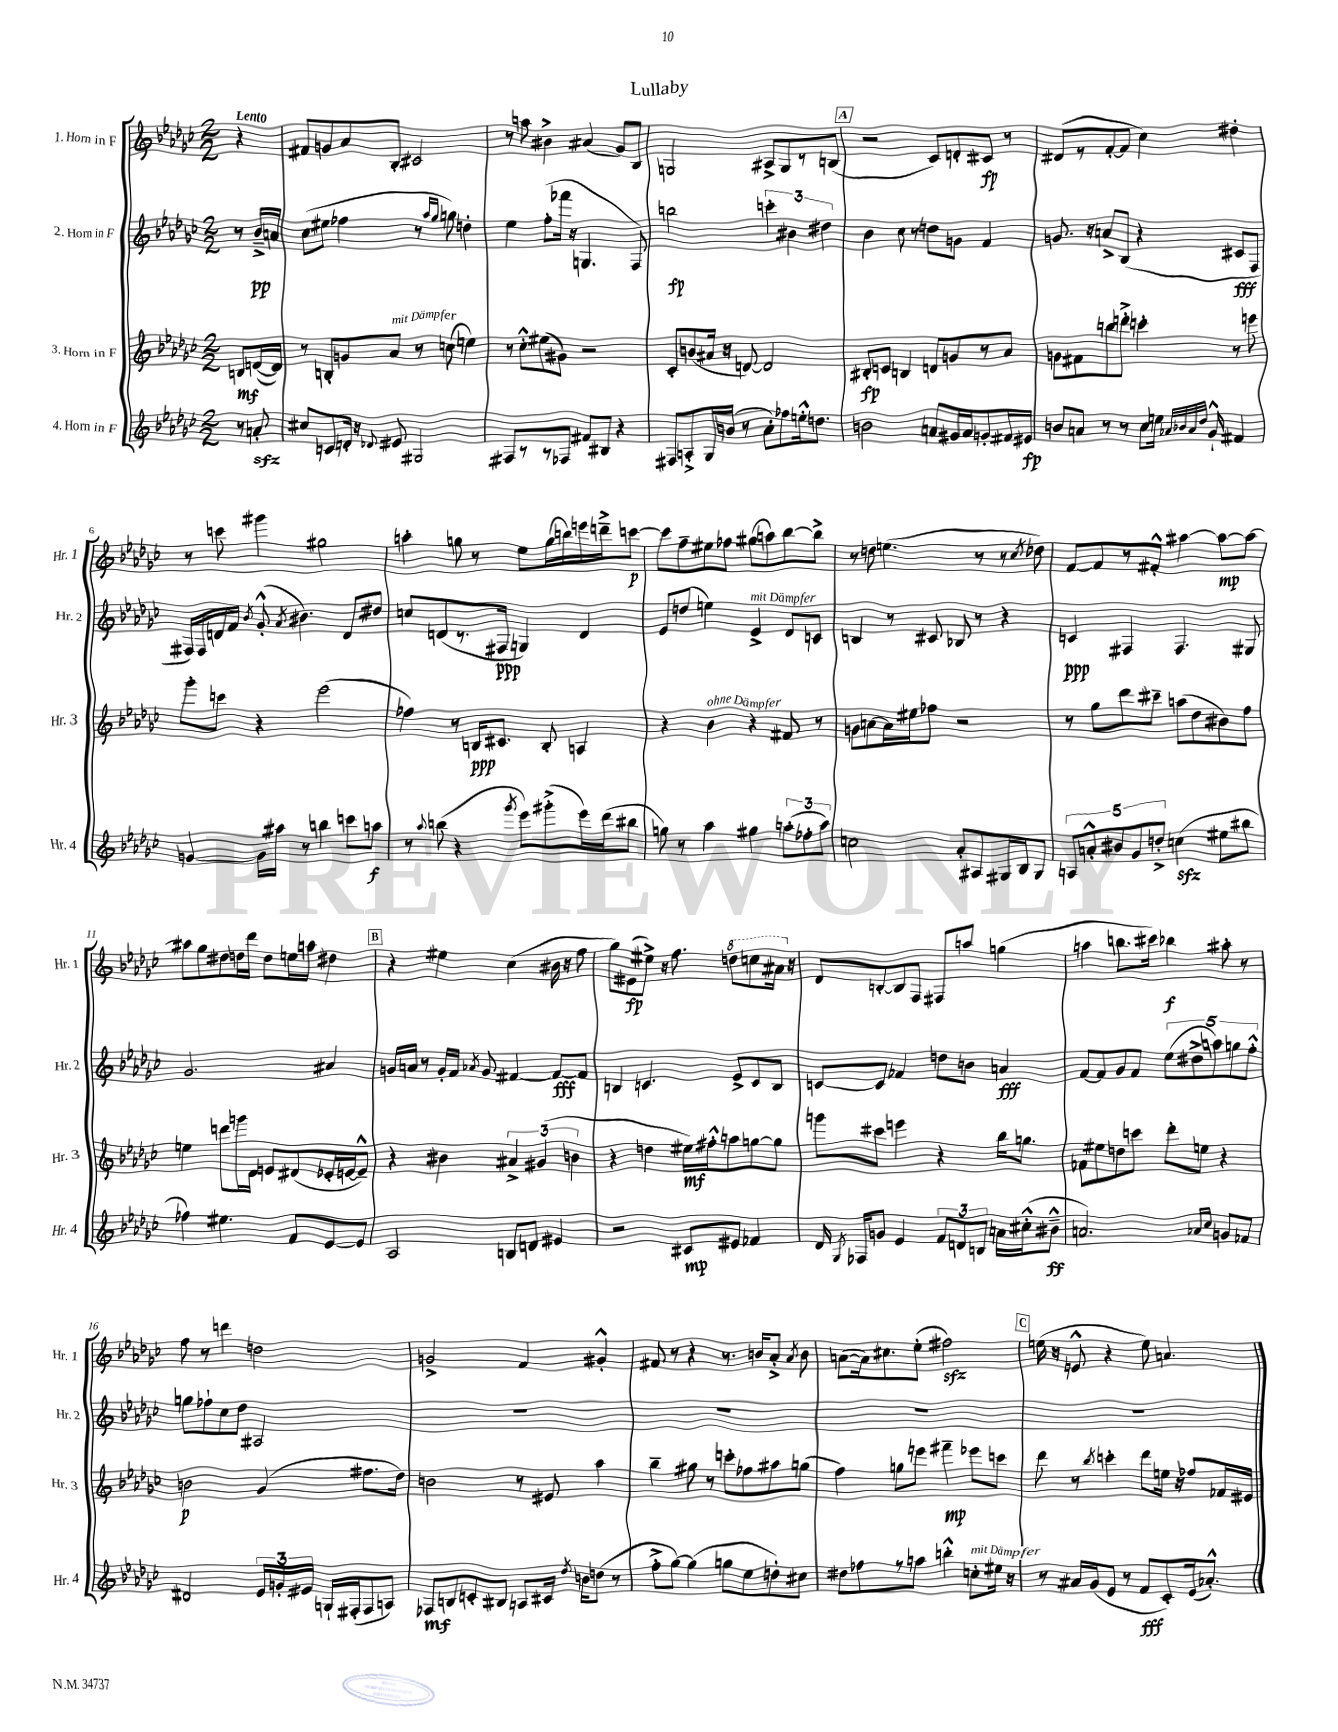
\header { title = "Lullaby" }
<<
\new StaffGroup <<
\new Staff = "s0" \with { instrumentName = "1. Horn in F" shortInstrumentName = "Hr. 1" } {
    \clef treble \key ges \major \numericTimeSignature \time 2/2 \partial 4 \tempo "Lento"
    \autoBeamOff r4 |
    fis'8[ g'8 aes'8 bes8]-. cis'2 |
    r8 a''8 bis'4-> ais'4( ges'8[) bes8] |
    g2 ais8[-> g8 r8 b8]( |
    \mark \markup { \box "A" } r2 ces'8[) d'8-. cis'8]\fp r8 |
    dis'8[( r8 f'8~-. f'8] ces''4) dis''4-. |
    r8 c'''8 gis'''4 gis''2 |
    a''4-. g''8 r8 ees''8[ g''16( b''16) e'''16 d'''16---> c'''8]~\p |
    c'''8[ f''8-- eis''8 fes''8] gis''8[( a''8) bes''8~ bes''8]-> |
    r8 d''8 e''4.( r8 r8 \acciaccatura { ces''8 } des''8) |
    f'8[~ f'8 r8 fis'8]-.-^ ais''4~ ais''8[~\mp ais''8]~ |
    ais''8[ ges''8 dis''8 d''16 des'''16] d''8[ e''16 a''16] dis''4 |
    \mark \markup { \box "B" } r4 eis''4 ces''4( bis'16 r16 f''8 |
    ges''8[) eis'8\fp( eis''8]->) r16 f''8. \ottava #1 d'''8[ c'''8 ais''16] \ottava #0 r16 |
    des'8[ b8~-. b8 f8] fis8[ a''8] g''4( |
    a''4 b''8.[ cis'''16]) bes''4\f ais''8-. r8 |
    f''8 r8 d'''4 d''2 |
    g'2-> f'4 gis'4-.-^ |
    fis'8 r8 r4 r8. b'16[ aes'8]-.-> \acciaccatura { aes'8 } b'8 |
    a'8[~( a'16) cis''8. ees''8]-.( fis''2\sfz) |
    \mark \markup { \box "C" } e''16( r16 e'8-^ r4 e''8) a'4. \bar "|." |
}
\new Staff = "s1" \with { instrumentName = "2. Horn in F" shortInstrumentName = "Hr. 2" } {
    \clef treble \key ges \major \numericTimeSignature \time 2/2 \partial 4
    \autoBeamOff r8 bes'16[--->\pp a'16] |
    ces''8[( eis''8] fes''4 r8 \grace { aes''16[ ges''16] } g''8) d''4-. |
    ees''4 f''8[-.( fes'''16] r16 g4. f8) |
    b''2\fp \tuplet 3/2 { c'''4-. bis'4 dis''4 } |
    \mark \markup { \box "A" } bes'4 ces''8 r8 d''8[ g'8] f'4 |
    g'8. r16 a'8[-> bes8]( r4 cis'8[\fff f8] |
    fis16[) fis16 d'16 f'16] \acciaccatura { bes'8 } ges'8-.-^( \acciaccatura { aes'8 } bis'4.) d'8[ dis''8] |
    c''8[ d'8( r8. fis16]\ppp g4) d'4 |
    ees'8[ d''8]( e''4) ees'4->^\markup { \italic "mit Dämpfer" } des'8[ c'8] |
    b4 r8 cis'8 bes8 r8 r4 |
    c'4\ppp fis4 fis4. gis8 |
    ges'2. ais'4 |
    \mark \markup { \box "B" } g'16[ a'16] r8 g'16[-. f'16] \acciaccatura { aes'8 } g'8 fis'4~ fis'8[~\fff fis'8] |
    b4 c'4. ees'8[-> c'8 b8] |
    c'8[~ c'8] fes'4 d''8[ b'8] a'4\fff |
    f'8[~ f'8 ges'8 f'8] \tuplet 5/4 { ees''8[( dis''8-> a''8) g''8 f''8]-.-^ } |
    g''8[ fes''8-! ces''8 des''8] ais2 |
    R1 |
    R1 |
    R1 |
    \mark \markup { \box "C" } R1 \bar "|." |
}
\new Staff = "s2" \with { instrumentName = "3. Horn in F" shortInstrumentName = "Hr. 3" } {
    \clef treble \key ges \major \numericTimeSignature \time 2/2 \partial 4
    \autoBeamOff b8[\mf d'16~( d'16]) |
    r8 b8[-. g'8 aes'8]^\markup { \italic "mit Dämpfer" } r8 c''8( e''4) |
    r8 ces''8[-.-^ eis''8( gis'8]) r2 |
    ces'8[-. b'8( ais'16] r16 d'8~) d'2 |
    \mark \markup { \box "A" } bis8[-.\fp c'8] b4 d'8[ g'8 r8 aes'8] |
    g'8[ fis'8 b''8 d'''8]-.-> c'''4-. r8 e'''8 |
    ges'''8[-. c'''8] r4 ees'''2( |
    fes''4) r8 b16[\ppp cis'8.] b8-. a4 |
    r4 bes'4^\markup { \italic "ohne Dämpfer" } r4 fis'8 r8 |
    g'8[ a'8~ a'16 eis''16 fes''8] r2 |
    r8 ges''8[ des'''8 cis'''8]-- a''8[( des''8 bis'8) f''8] |
    e''4 d'''8[ g'''16 des'16] e'8[ dis'8( ees'16-. e'16~ e'8]---^) |
    \mark \markup { \box "B" } r4 bis'4 \tuplet 3/2 { ais'4-> gis'4( b'4 } |
    r4 d''4 eis''16[\mf) fis''16-.-^ a''8 g''8~ g''8] |
    g'''8[ cis'''8] e'''4 r4 bes''16[ g''8.] |
    fes'8[ eis''8 d''8 c'''8] des'''8[-. e''8] r4 |
    b'2\p ges'4( fis''8.[ des''16]) |
    b'2 r8 eis'8 aes''4 |
    bes''4-- gis''8 r8 c'''8[-. fes''8 ais''8 g''8]( |
    f''4) g''8[ e'''8] fis'''4--\mp ees'''8[ c'''8] |
    \mark \markup { \box "C" } des'''8 r8 \acciaccatura { bes''8 } c'''4-. des'''8[ e''16] r16 fes''8[ fes'16 eis'16] \bar "|." |
}
\new Staff = "s3" \with { instrumentName = "4. Horn in F" shortInstrumentName = "Hr. 4" } {
    \clef treble \key ges \major \numericTimeSignature \time 2/2 \partial 4
    \autoBeamOff r8 a'8-.\sfz |
    cis''8[ c'8 d'16]-. r16 \appoggiatura { des'8 } eis'8 gis2 |
    fis8[ r8 r8 fes8] fis'8[ bis8] r4 |
    fis8[ a8-.-> ges16 b'16]( r8 aes'8[-.) fes''8 e''16-.-^ d''8.] |
    \mark \markup { \box "A" } b'2 a'8[ gis'16 a'16 g'8-. fis'16 eis'16]\fp |
    b'8[ a'8] r8 r8 ces''8[ e''16] \grace { aes'32[ bes'32 aes'32 des''32] } ges'16-!-^ fis'4 |
    g'4~ g'16[ ais''16] r8 b''4 c'''8[ a''8]\f |
    r8 \appoggiatura { aes''8 } b''8( r4 \acciaccatura { ges'''8 } ees'''8[) gis'''8-.->( ees'''16) des'''16( bis''8] |
    g''8) r8 aes''4 gis''4 \tuplet 3/2 { a''8[-.( fes''8-. a''8]) } |
    c''2 aes'8[-. ais8 gis16 bes16 gis8] |
    \tuplet 5/4 { a8[ a'8-.-^ bis'8 ges'8 d''8]-.-> } c''4\sfz( eis''8[ bis''8] |
    fes''4) eis''4. f'8[ ees'8~ ees'8] |
    \mark \markup { \box "B" } aes2 b8[ d'8] eis'4 |
    r2 cis'8[\mp eis'8] fes'4 |
    des'16 \acciaccatura { ges8 } fes16[ g'8] ees'4 \tuplet 3/2 { f'8[ d'8 b8] } a'16[ cis''16-.-^( bis'8]---^\ff |
    a'2.) \grace { aes'16[ ces''16] } g'8[ fes'8] |
    dis'2 \tuplet 3/2 { ees'16[ g'16-. eis'16] } g16[-! fis16-.( fis8 a8]) |
    fes8[\mf b8 c'8-. bis8] a8[ cis'16] \acciaccatura { des''8 } b'16[ d''8]( r8 |
    f''8[-.-> ges''8]~) ges''4( g''8[ ees''8 d''8-.) cis''8] |
    dis''8[ fes''8 r8 a''8] b''4-.-^ c''8[-.^\markup { \italic "mit Dämpfer" } eis''16] r16 |
    \mark \markup { \box "C" } r8 ais'16[ ges'16( ees'8] r8 f'8[\fff ces'8-.) ees'16( aes'8.]-.-^) \bar "|." |
}
>>
>>
